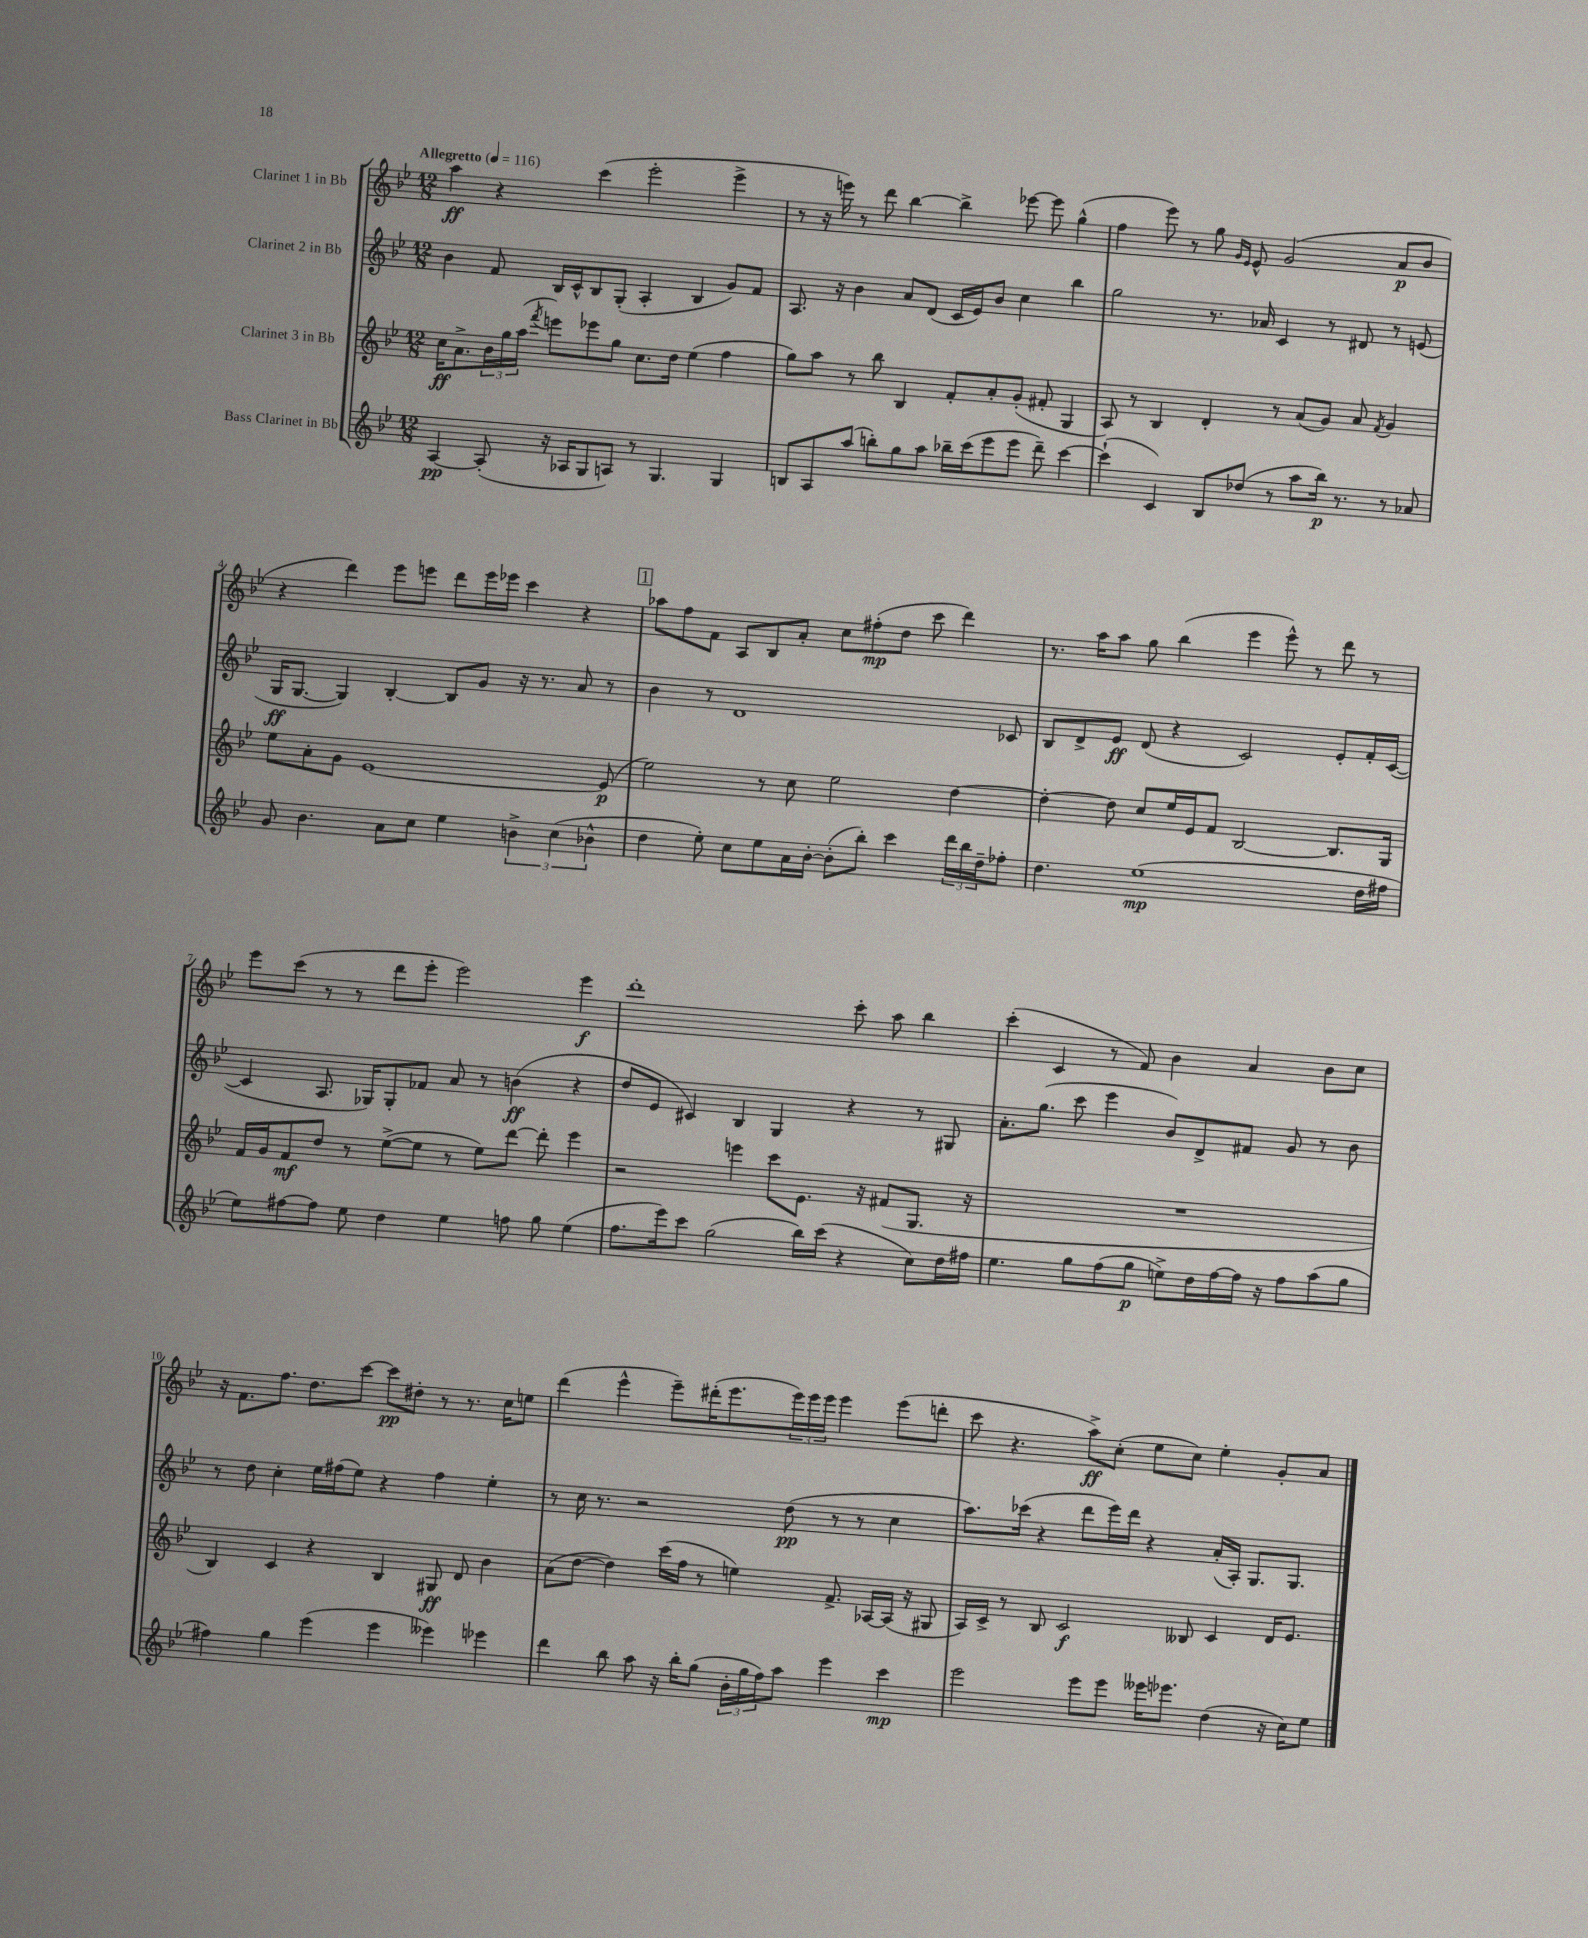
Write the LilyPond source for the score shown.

<<
\new StaffGroup <<
\new Staff = "s0" \with { instrumentName = "Clarinet 1 in Bb" } {
    \clef treble \key bes \major \numericTimeSignature \time 12/8 \tempo "Allegretto" 4 = 116
    a''4\ff r4 c'''4( ees'''2-. ees'''4-> |
    r8 r16 e'''16) r8 d'''8 bes''4~ bes''4-> ees'''8~ ees'''8 g''4-^( |
    f''4 ees'''8) r8 g''8 \grace { g'16 ees'16 } ees'8-^ g'2( a'8\p bes'8 |
    r4 d'''4) ees'''8 e'''8 d'''8 e'''16 ees'''16 c'''4 r4 |
    \mark \markup { \box "1" } aes''8 f''8 f'8 a8 bes8 a'8-. c''8 fis''8-.\mp( d''8 c'''8 d'''4) |
    r8. a''16 a''8 g''8 bes''4( ees'''4 ees'''8-^) r8 d'''8 r8 |
    ees'''8 c'''8( r8 r8 d'''8 ees'''8-. ees'''2) ees'''4\f |
    d'''1-. c'''8-. a''8 bes''4 |
    c'''4-.( c'4 r8 f'8) bes'4 a'4 bes'8 c''8 |
    r16 f'8. f''8. d''8. c'''8~ c'''8\pp dis''8-. r8 r8. c''16 e''8 |
    d'''4( ees'''4-^ ees'''8--) dis'''16-.( ees'''8. \tuplet 3/2 { ees'''16) ees'''16 ees'''16 } ees'''4 ees'''8( d'''8-. |
    c'''8 r4. a''8->\ff) c''8-.( ees''8 c''8) ees''4-. g'8-. a'8 \bar "|." |
}
\new Staff = "s1" \with { instrumentName = "Clarinet 2 in Bb" } {
    \clef treble \key bes \major \numericTimeSignature \time 12/8
    bes'4 f'8 bes16 c'16-^ bes8 g8-.( a4-. bes4 g'8) f'8 |
    a8. r16 bes'4 a'8 d'8( c'16 ees'16) bes'8 c''4 bes''4 |
    g''2 r8. aes'16 c'4 r8 dis'8 r8 e'8( |
    g16\ff g8.~ g4) bes4~-. bes8 g'8 r16 r8. a'8 r8 |
    \mark \markup { \box "1" } bes'4 r8 d'1 ces'8 |
    bes8 d'8-> ees'8\ff d'8( r4 c'2) ees'8-. f'16-. c'16~( |
    c'4 a8. ges16) ges8-. fes'8 a'8 r8 b'4\ff( r4 |
    d''8 ees'8 cis'4) bes4 g4 r4 r8 gis8 |
    a'8.-. g''8.( c'''8 ees'''4 bes'8) d'8-> fis'8 g'8 r8 bes'8 |
    r8 d''8 c''4-. ees''16 fis''16( ees''8) r4 fis''4 ees''4-. |
    r8 c''16 r8. r2 d''8\pp( r8 r8 c''4 |
    a''8.) ces'''16( r4 d'''8 ees'''16) d'''16 r4 a'16-.( a16-.) g8. g8. \bar "|." |
}
\new Staff = "s2" \with { instrumentName = "Clarinet 3 in Bb" } {
    \clef treble \key bes \major \numericTimeSignature \time 12/8
    c''16\ff a'8.-> \tuplet 3/2 { bes'16 g''16 a''16( } \acciaccatura { f'''8 } e'''8) ees'''8 g''8 c''8. d''16 ees''4( f''4 |
    g''8) a''8 r8 bes''8 bes4 f'8-. a'8-. g'8-.( fis'8-. g4 |
    a8) r8 bes4 d'4-. r8 a'8( g'8) a'8 \acciaccatura { f'8 } g'4 |
    ees''8 a'8-. g'8 ees'1~ ees'8\p( |
    \mark \markup { \box "1" } ees''2) r8 c''8 ees''2 d''4~ |
    d''4~-. d''8 c''8 ees''16 ees'16 f'8 bes2~ bes8. g16 |
    f'16 g'16 f'8\mf d''8 r8 ees''8~->( ees''8 r8 ees''8) d'''8~ d'''8-. ees'''4 |
    r2 e'''4 c'''8 ees'8. r16 fis'8( g8. r16 |
    R1. |
    bes4) c'4 r4 bes4 gis8\ff d'8 bes'4 |
    a'8( d''8~ d''4) c'''16( f''16 r8 e''4) f'8.-> aes16~ aes16( r16 gis8 |
    a16) c'16-> r8 bes8 c'2\f beses8 c'4 d'16 ees'8. \bar "|." |
}
\new Staff = "s3" \with { instrumentName = "Bass Clarinet in Bb" } {
    \clef treble \key bes \major \numericTimeSignature \time 12/8
    a4~\pp a8-.( r16 aes16 g8 a8) r8 g4. g4 |
    b8 a8 a''8( b''8-.) g''8 a''8 bes''16-- c'''16( ees'''8 ees'''8 d'''8--) c'''4~ |
    c'''4-!( c'4) bes8 des''8( r8 a''8 bes''16\p) r8. r8 aes'8 |
    g'8 bes'4. a'8 c''8 ees''4 \tuplet 3/2 { b'4-> c''4( bes'4-^ } |
    \mark \markup { \box "1" } d''4 ees''8-.) c''8 ees''8 a'16 bes'16~-. bes'8-.( bes''8-.) c'''4 \tuplet 3/2 { d'''16 bes''16 d''16-- } fes''8-. |
    d''4. ees''1\mp( d''16 fis''16 |
    ees''8) fis''8~ fis''8 ees''8 d''4 ees''4 f''8 g''8 ees''4( |
    f''8. ees'''16) c'''8 g''2( bes''16) c'''16( r4 c''8) d''16 fis''16 |
    ees''4. g''8 f''8( g''8\p e''8->) d''16 f''16~ f''16 r16 f''8 a''8( g''8 |
    fis''4) g''4 ees'''4( ees'''4 eeses'''4) ees'''4 |
    d'''4 bes''8 a''8 r16 bes''16-. g''8( \tuplet 3/2 { bes'16-. g''16 f''16) } a''8 ees'''4 c'''4\mp |
    ees'''2 ees'''8 ees'''8 eeses'''16 ees'''8. d''4( r16 c''16) ees''8 \bar "|." |
}
>>
>>
